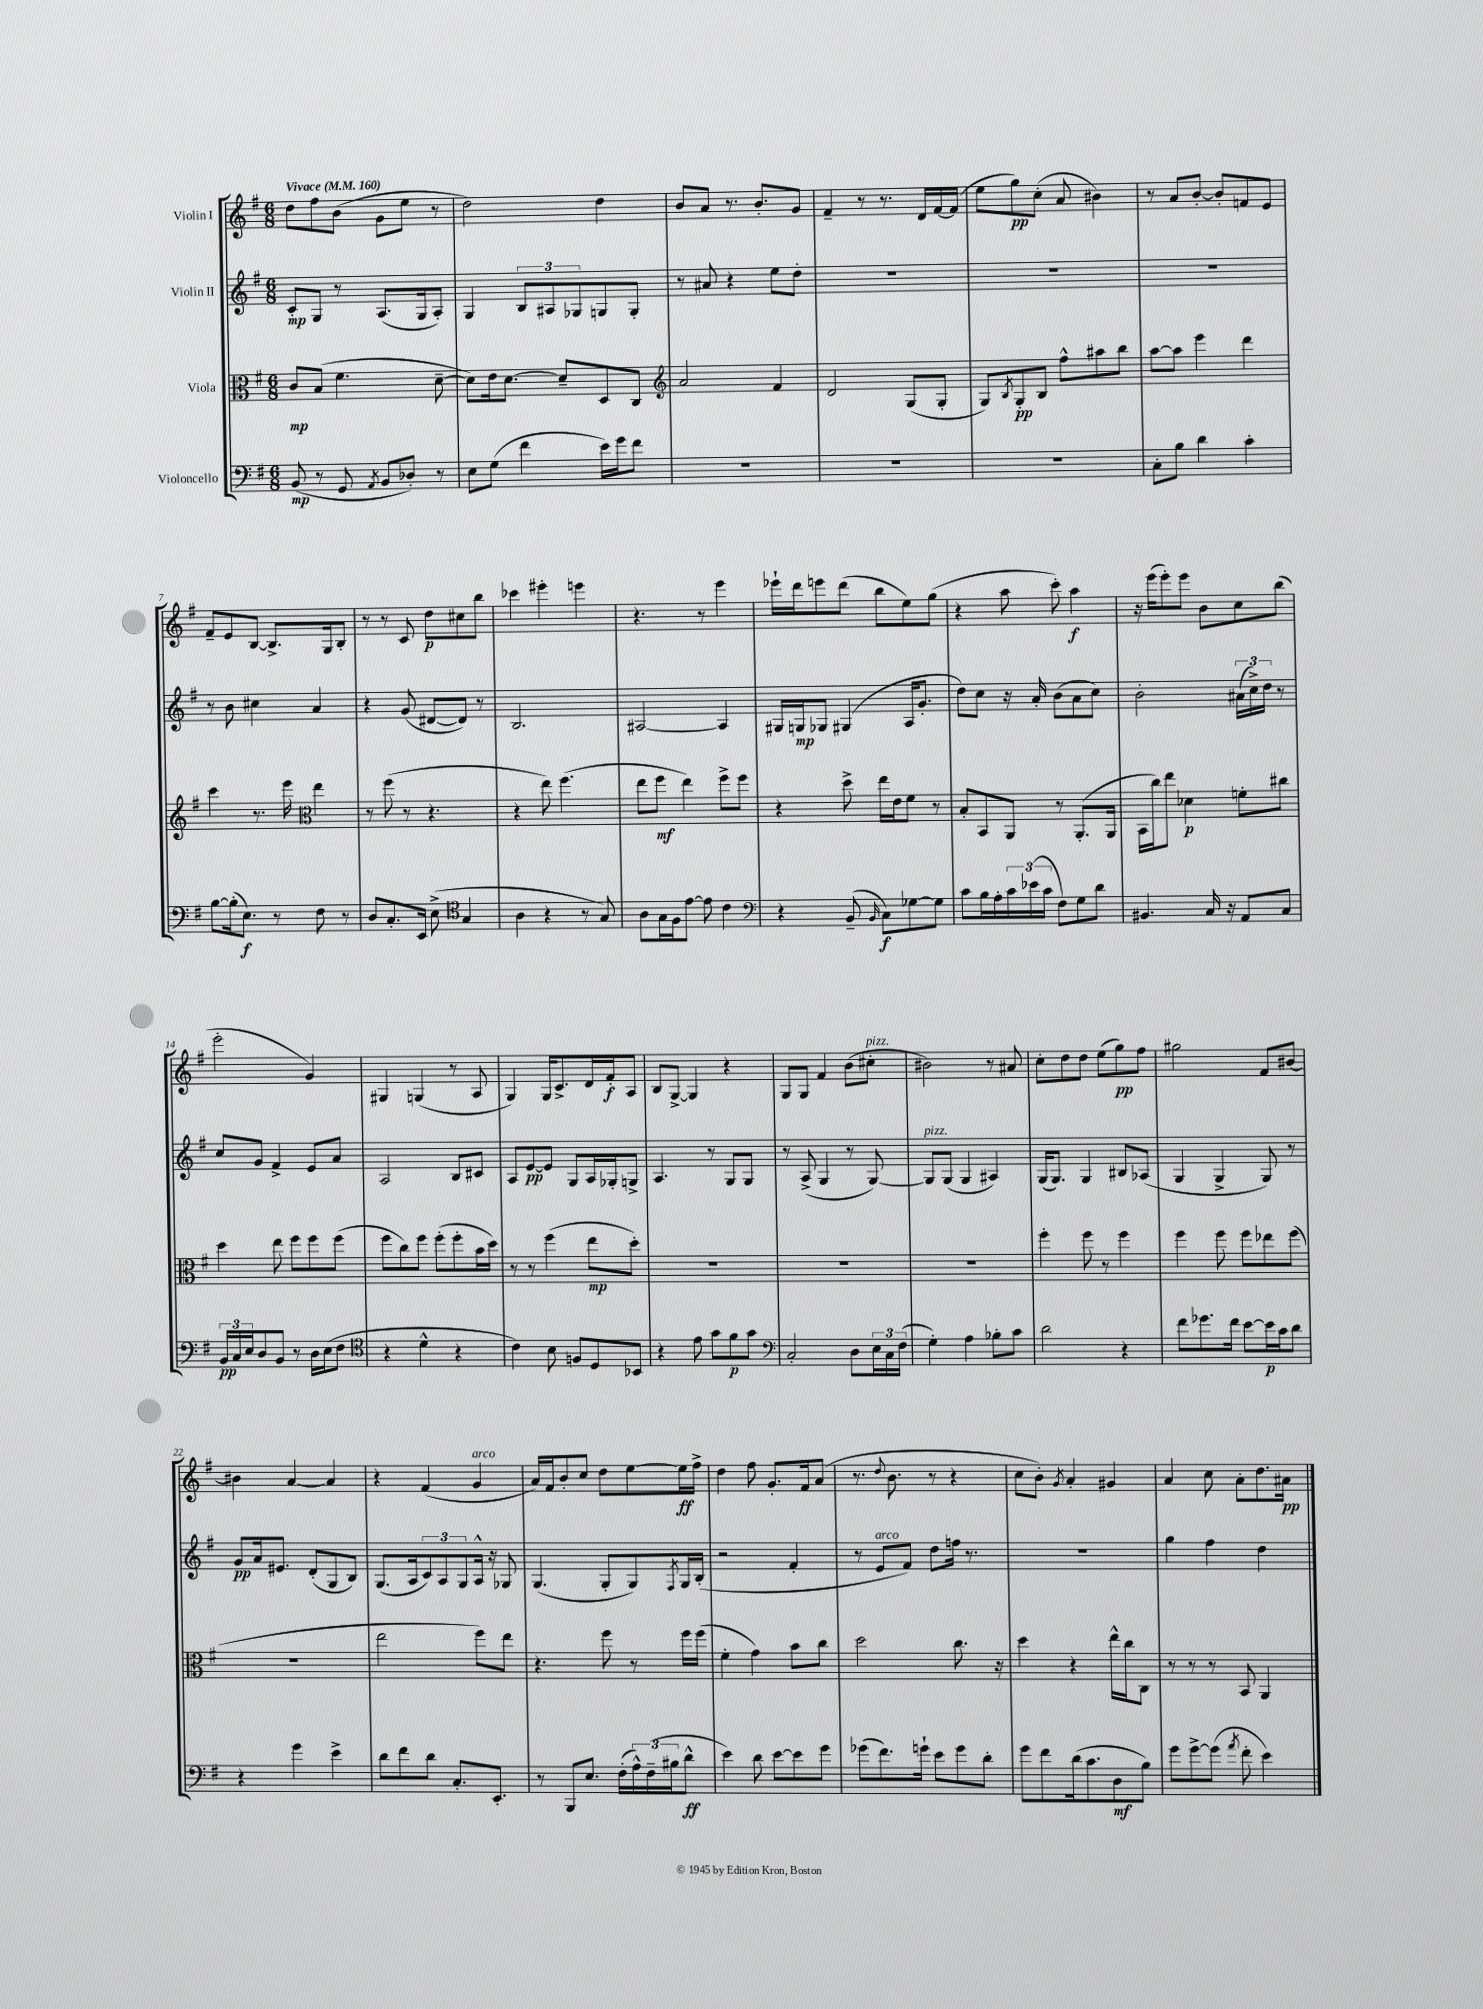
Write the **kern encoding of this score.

**kern	**kern	**kern	**kern
*staff4	*staff3	*staff2	*staff1
*clefF4	*clefC3	*clefG2	*clefG2
*k[f#]	*k[f#]	*k[f#]	*k[f#]
*M6/8	*M6/8	*M6/8	*M6/8
*MM160	*MM160	*MM160	*MM160
(8BB	8c	8c'	8dd
8r	(8B	8G	8ff#
8GG	4.f#	8r	(8b
8qAA	.	.	.
8BB	.	(8.A	8g
8D-')	.	.	8ee
.	.	16G	.
8r	[8d~	8A')	8r
=	=	=	=
8E	8d])	4G	2dd)
(8G	16e	.	.
.	[8.d	.	.
4f#	.	12B	.
.	.	12A#	.
.	8d~]	.	.
.	.	12G-	.
16e)	8D	8G	4dd
16g	.	.	.
8f#	8C	8G'	.
=	=	=	=
*	*clefG2	*	*
2.r	2a	8r	8b
.	.	8a#	8a
.	.	4r	8.r
.	.	.	8.b'
.	4f#	8ee	.
.	.	8dd'	8g
=	=	=	=
2.r	2d	2.r	4f#~
.	.	.	8r
.	.	.	8.r
.	(8G	.	.
.	.	.	16d
.	8G'	.	[16f#
.	.	.	(16f#]
=	=	=	=
2.r	8G)	2.r	8ee
.	8qB	.	.
.	8G'	.	8gg)
.	8B	.	(8cc'
.	8ff#^^	.	8a
.	8aa#	.	4b#)
.	8bb	.	.
=	=	=	=
8C'	[8aa	2.r	8r
8B	8aa]	.	8a
4d	4eee	.	[8b'
.	.	.	8b']
4c'	4ddd	.	8f
.	.	.	8e
=	=	=	=
[8B	4ccc	8r	8f#~
(16B']	.	8b	8e
8.E)	.	.	.
.	8.r	4cc#	[8B
8r	.	.	8.B^]
.	16eee	.	.
*	*clefC3	*	*
8F#	4ee	4a	.
.	.	.	16G
8r	.	.	8B'
=	=	=	=
8D	8r	4r	8r
8.C'	(8ff#	.	8r
.	8r	(8g	8c
16EE	.	.	.
(8E^	4.r	[8d#	8dd
*clefC4	*	*	*
4G	.	8d#])	8cc#
.	.	8r	8bb
=	=	=	=
4A	4r	2.B	4ccc-
4r	8ee)	.	4eee#'
.	(4.ff#	.	.
8r	.	.	4eee
8G)	.	.	.
=	=	=	=
8A	8ee	[2A#	4.r
16G	8ff#	.	.
16F#	.	.	.
[8e	4ee)	.	.
8e]	.	.	8r
4c	8ff#^	4A#]	4eee
.	8ff#	.	.
=	=	=	=
*clefF4	*	*	*
4r	4r	16G#	16eee-`
.	.	16G	16ddd
.	.	8G-	8eee
(8BB~	8dd^	(4G#	(8ddd
16qqBB	.	.	.
8C)	16ee	.	8bb
.	16e	.	.
[8G-	8f#	16A	8ee)
.	.	8.g'	.
8G-]	8r	.	(8gg
=	=	=	=
8c	8B'	8dd)	4r
16B	8BB	8cc	.
16A'	.	.	.
24c	8AA	16r	8aa
(24e-	.	.	.
.	.	16a'	.
24c	.	.	.
8F#)	8r	(8b	8ccc')
8G	(8.AA'	8a	4aa
8d	.	8cc)	.
.	16AA	.	.
=	=	=	=
4.BB#	16BB	2b'	16r
.	16cc)	.	(16eee
.	8ee	.	8eee')
.	4d-	.	8eee
16C	.	.	8b
16r	.	.	.
8AA	8f'	(24a#	8cc
.	.	24cc^)	.
.	.	24dd	.
8C	8cc#	8r	(8bb
=	=	=	=
24BB	4dd	8cc	2eee'
24C	.	.	.
24E	.	.	.
8D	.	8g	.
8BB	8ee	4f#^	.
8r	8ff#	.	.
16D	8ff#	8e	4g)
(16E	.	.	.
8F#	(8ff#	8a	.
=	=	=	=
*clefC4	*	*	*
4r	8ff#	2A	4G#
.	8cc)	.	.
4d^^	8ff#	.	(4G
.	(8ff#'	.	.
4r	8ff#'	8B	8r
.	16b	8c#	8A
.	16dd)	.	.
=	=	=	=
4c)	8r	8A	4G)
.	8r	[8e	.
8B	(4ff#	8e]	16G
.	.	.	8.c^
8F	.	8G	.
8D	8ee	16A	16d
.	.	16G-'	16f#'
8BB-	8dd')	8G^	8A
=	=	=	=
4r	2.r	4.A	8B
.	.	.	[8G^
8e	.	.	4G]
8g	.	8r	.
8f#	.	8G	4r
8g	.	8G	.
=	=	=	=
*clefF4	*	*	*
2C'	2.r	8r	8G
.	.	(8A^	8G
.	.	4G	4f#
8D	.	8r	(8b
24E	.	[8G)	8cc#'
24C	.	.	.
(24F#	.	.	.
=	=	=	=
4G')	2.r	8G]	2b#)
.	.	(8G	.
4A	.	4G	.
8B-'	.	4A#)	8r
8c	.	.	8a#
=	=	=	=
2d	4ff#'	(16G	8cc'
.	.	8.G)	.
.	.	.	8dd
.	8ff#	4G	8dd
.	8r	.	(8ee
4r	4ff#	8B#	8gg)
.	.	(8A-	8ff#
=	=	=	=
8f#	4ff#	4G	2gg#
8.g-	.	.	.
.	8ff#	4G^	.
16f#	.	.	.
[8e	8ff#	.	.
16e]	8ee-	8G)	8f#
16c	.	.	.
8d	(8ff#	8r	[8b#
=	=	=	=
4r	2.r	8g	4b#]
.	.	16a	.
.	.	8.e#	.
4g	.	.	[4a
.	.	(8d'	.
4e^	.	8G	4a]
.	.	8B)	.
=	=	=	=
8d	2ee	(8.G	4r
8f#	.	.	.
.	.	16A	.
8d	.	12c)	(4f#
.	.	12A	.
8.C'	.	.	.
.	.	12G	.
.	8ff#)	16A^^	4g
8.EE'	.	16r	.
.	8ee	8G-	.
=	=	=	=
8r	4.r	(4.G	16a)
.	.	.	16f#
8BBB	.	.	8b'
8.E	.	.	8cc
.	8ff#	8G'	8dd
(16F#'	.	.	.
24A^^)	8r	8G)	[8ee
(24F#~	.	.	.
24B#	.	.	.
.	.	8qF#	.
8d^^	16ff#	16G	16ee]
.	(16ff#	(16B'	16ff#^
=	=	=	=
4e)	4f#'	2r	4dd
8d	4g)	.	8ff#
[8e	.	.	8.g'
8e]	8b	4f#'	.
.	.	.	16f#
8g	8cc	.	(8a
=	=	=	=
(8g-	2dd	8r	8.r
8.f#)	.	8e	.
.	.	.	8qqdd
.	.	.	8.b
.	.	8f#)	.
16g`	.	.	.
8e	.	8dd	8r
8g	8.cc	16ff	4r
.	.	8.r	.
8d'	.	.	.
.	16r	.	.
=	=	=	=
8g	4dd	2.r	8cc
8f#	.	.	8b')
.	.	.	8qg
(16d	4r	.	4a'
8.c	.	.	.
8D	16ee^^	.	4g#
.	16cc	.	.
8B)	8C	.	.
=	=	=	=
8g	8r	4gg	4a
[8g^	8r	.	.
(8g]	8r	4ff#	8cc
8qa	.	.	.
8f#'	8BB	.	8a'
4e)	4AA	4dd	8.dd
.	.	.	16a#
==	==	==	==
*-	*-	*-	*-
